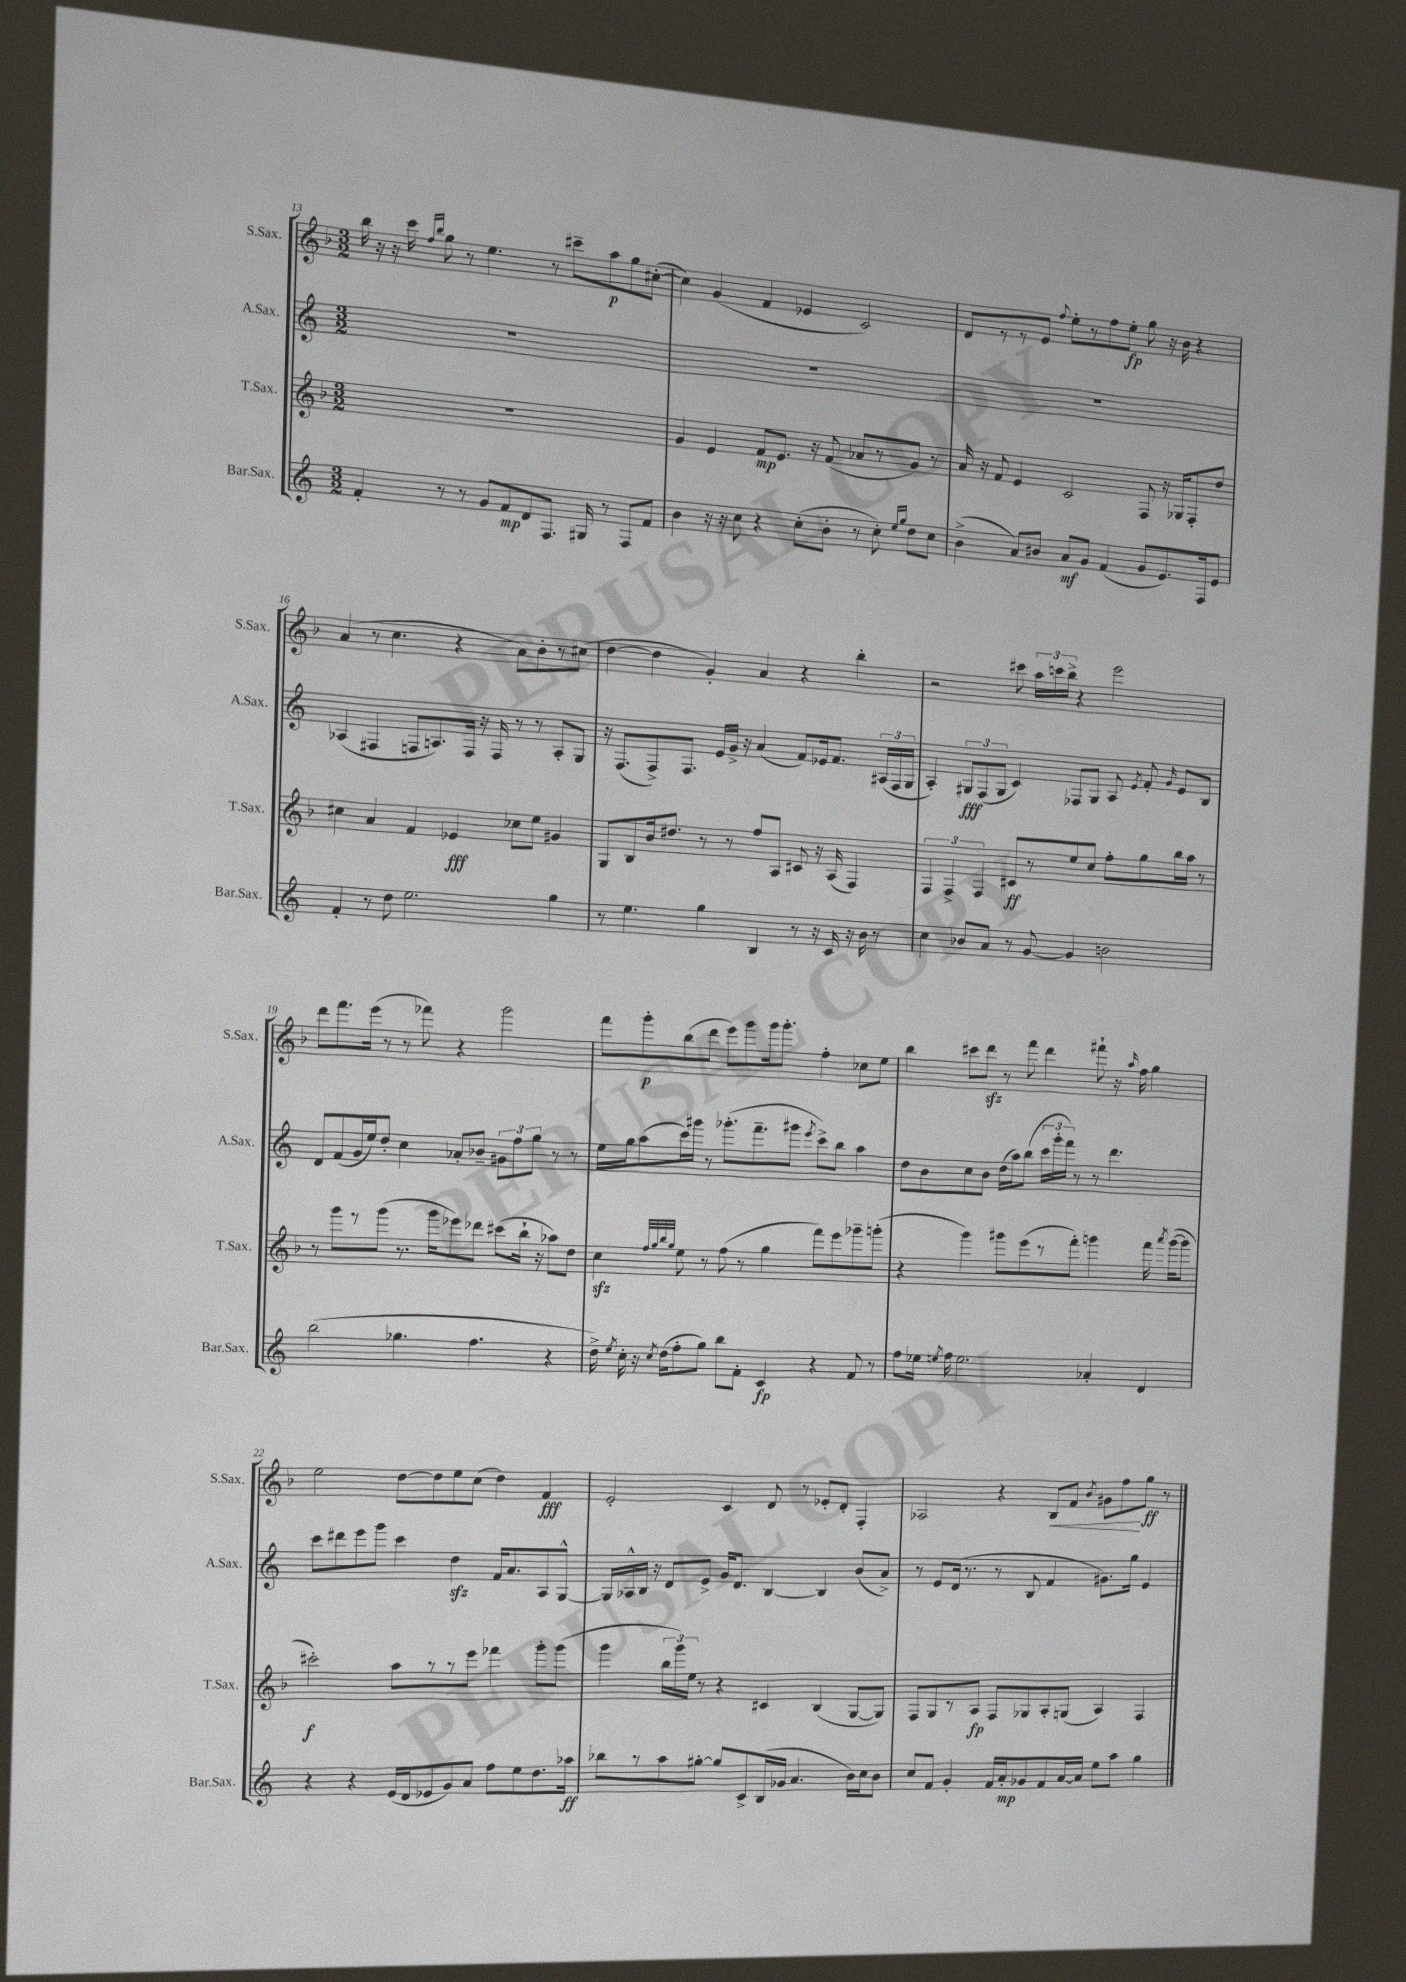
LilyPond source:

<<
\new StaffGroup <<
\new Staff = "s0" \with { instrumentName = "S.Sax." shortInstrumentName = "S.Sax." } {
    \clef treble \key f \major \numericTimeSignature \time 3/2
    \autoBeamOff bes''16 r16 r16 c'''16 \grace { f''16[ bes''16] } g''8 r8 e''4. r8 cis'''8[-- a''8\p g''8 cis''8]~-.( |
    cis''4) g'4( f'4 ees'4 c'2) |
    d'8[ r8 r8 e'8] \appoggiatura { f''8 } e''8[-. r8 f''8 e''8]-.\fp g''8 r16 bes'16 r4 |
    a'4( r8 c''4. r4 a'8[) bes'8-. r8 cis''8]( |
    d''4~ d''4 g'4-.) a'4 r4 bes''4-. |
    r2 cis'''8 \tuplet 3/2 { a''16[ c'''16 bes''16]-> } r4 e'''2 |
    d'''8[ f'''8. e'''16]( r8 r8 fes'''8) r4 g'''2 |
    f'''8[ g'''8-.\p bes''8( d'''8] e'''8[) g'''8 g'''16 g'''8.]-. f''4-. ces''8[ e''8] |
    bes''4 cis'''8[ d'''8]\sfz r8 f'''8 d'''4 fis'''8-! r16 \grace { a''16 } f''16 g''4 |
    e''2 d''8[~ d''8 e''8 c''8]( d''4) f'4\fff |
    e'2-. c'4 d'8 r8 ees'8[-. d'8]-. f4-. |
    aes2 r4 bes8[\< f'8] \acciaccatura { bes'8 } gis'8[ f''8\! g''8]\ff r8 \bar "|." |
}
\new Staff = "s1" \with { instrumentName = "A.Sax." shortInstrumentName = "A.Sax." } {
    \clef treble \key c \major \numericTimeSignature \time 3/2
    \autoBeamOff R1. |
    R1. |
    R1. |
    aes4( fis4 f8[ a8.) f16] r16 f16 r8 r8 a8[-. g8] |
    r16 f8.[( f8->) f8.] e'16[ g'16]-> r16 a'4( f'8[) ees'16 f'8.] \tuplet 3/2 { ais16[( f16 g16] } |
    a4-.) \tuplet 3/2 { gis8[\fff f8( gis8] } c'4) fes8[ gis8] a8 \acciaccatura { e'8 } f'8-. \grace { g'16 } e'8[ b8] |
    d'8[ f'8( g'16 e''16) d''8]-. c''4 aes'8[-. bes'8]-- \tuplet 3/2 { gis'8[ f''8 g''8] } r8 r8 |
    e''16[ g''16 a''8( c'''16) gis'''16] r8 ges'''8.[-.( f'''8.-- gis'''8] \acciaccatura { e'''8 } c'''8[->) b''8] a''4 |
    d''8[ b'8 c''8 b'8] d''16[( a''16) b''8]( \tuplet 3/2 { c'''16[ g'''16-. f'''16]) } r8 r8 d'''4. |
    c'''8[ dis'''8 e'''8 g'''8] c'''4 d''4\sfz f'16[ a'8. a8 g8]~-^ |
    g16[ aes16-^ b16] r16 d'8[ e'8]-> g'16[ d'8.] b4~ b4 b'8[( a'8]->) |
    r8 e'8[ d'16]( r8. r8 b8 f'4 gis'8.[) g''16] e'4 \bar "|." |
}
\new Staff = "s2" \with { instrumentName = "T.Sax." shortInstrumentName = "T.Sax." } {
    \clef treble \key f \major \numericTimeSignature \time 3/2
    \autoBeamOff R1. |
    g'4 e'4 f'8[\mp e'8.] r16 f'8( aes'8[ r8 g'8]) r8 |
    a'16 r16 f'8 e'4 c'2 f8 r16 ges16[ f8-. d''8] |
    cis''4 a'4 f'4 ees'4\fff ces''8[ e''8] gis'4 |
    g8[ bes8 bes'16 dis''8.] r8 r8 f''8[ a8] cis'8 r16 a16( f4) |
    \tuplet 3/2 { f4 f4-> f4 } cis'8[\ff r8 e''8 c''8] f''8[-. g''8 bes''16 a''16] r8 |
    r8 g'''8[ r8 g'''8]( r8. g'''16[ ees'''8) des'''8] cis'''8[( bes''16]-! r16 aes''8[) d''8] |
    c''4\sfz \grace { f''32[ g''32 bes''32 g''32] } e''8 r8 f''8( r8 g''4 f'''8[) e'''8 ges'''8-- g'''8]-.( |
    r4 g'''4) gis'''8[ e'''8( r8 f'''8]-.) g'''4 f'''16 \acciaccatura { a'''8 } g'''16[~( g'''8] |
    cis'''2-.\f) a''8[ r8 r8 e'''8] fes'''4 g'''8[-. g'''8]( |
    g'''4 \tuplet 3/2 { bes''16[ g'''16) e''16] } r8 r4 cis'4 bes4( g8[~ g8]) |
    f8[ g8 r8 a8]\fp f8[ ges8 a8-. g8]( a4) f4 \bar "|." |
}
\new Staff = "s3" \with { instrumentName = "Bar.Sax." shortInstrumentName = "Bar.Sax." } {
    \clef treble \key c \major \numericTimeSignature \time 3/2
    \autoBeamOff f'4-. r8 r8 g'8[ f'8\mp d'8 f8.] gis16 r8 f8[ f'8] |
    b'4 r16 r16 c''8 r4 c''8[-.( b'8]-. r8 c''8-.) \grace { e''16[ g''16] } d''8[ c''8] |
    b'4->( a'8[) bis'8] a'8[\mf g'8] f'4( g'8[ e'8.) f16 e'8] |
    f'4-. r8 d''8 e''2. g''4 |
    r8 e''4. g''4 b4 r8 r16 c'16 r16 b'16 r8 |
    c''4 bes'8[ a'8] r8 g'8~ g'4 b'2 |
    b''2( ges''4. f''4. r4 |
    d''16->) \acciaccatura { e''8 } c''16-. r16 \acciaccatura { c''8 } d''16[( f''8-. g''8]) b''8[ f'8]-. c'4\fp r4 f'8 r8 |
    f''8[ ees''16] \acciaccatura { e''8 } f''16 e''2. aes'4-. d'4 |
    r4 r4 e'16[( d'16 ees'8 g'8) a'8] f''8[ e''8 d''8. aes''16]\ff |
    bes''8[ r8 a''8 gis''8]~-. gis''8[ c'8-> b16( ges'16] a'4. b'16[) c''16 b'8] |
    c''8[ f'8] g'4-. f'16[ a'16-.\mp ges'8 f'8 a'16~ a'16] e''8[ a''8] g''4 \bar "|." |
}
>>
>>
\layout { \context { \Score currentBarNumber = #13 } }
